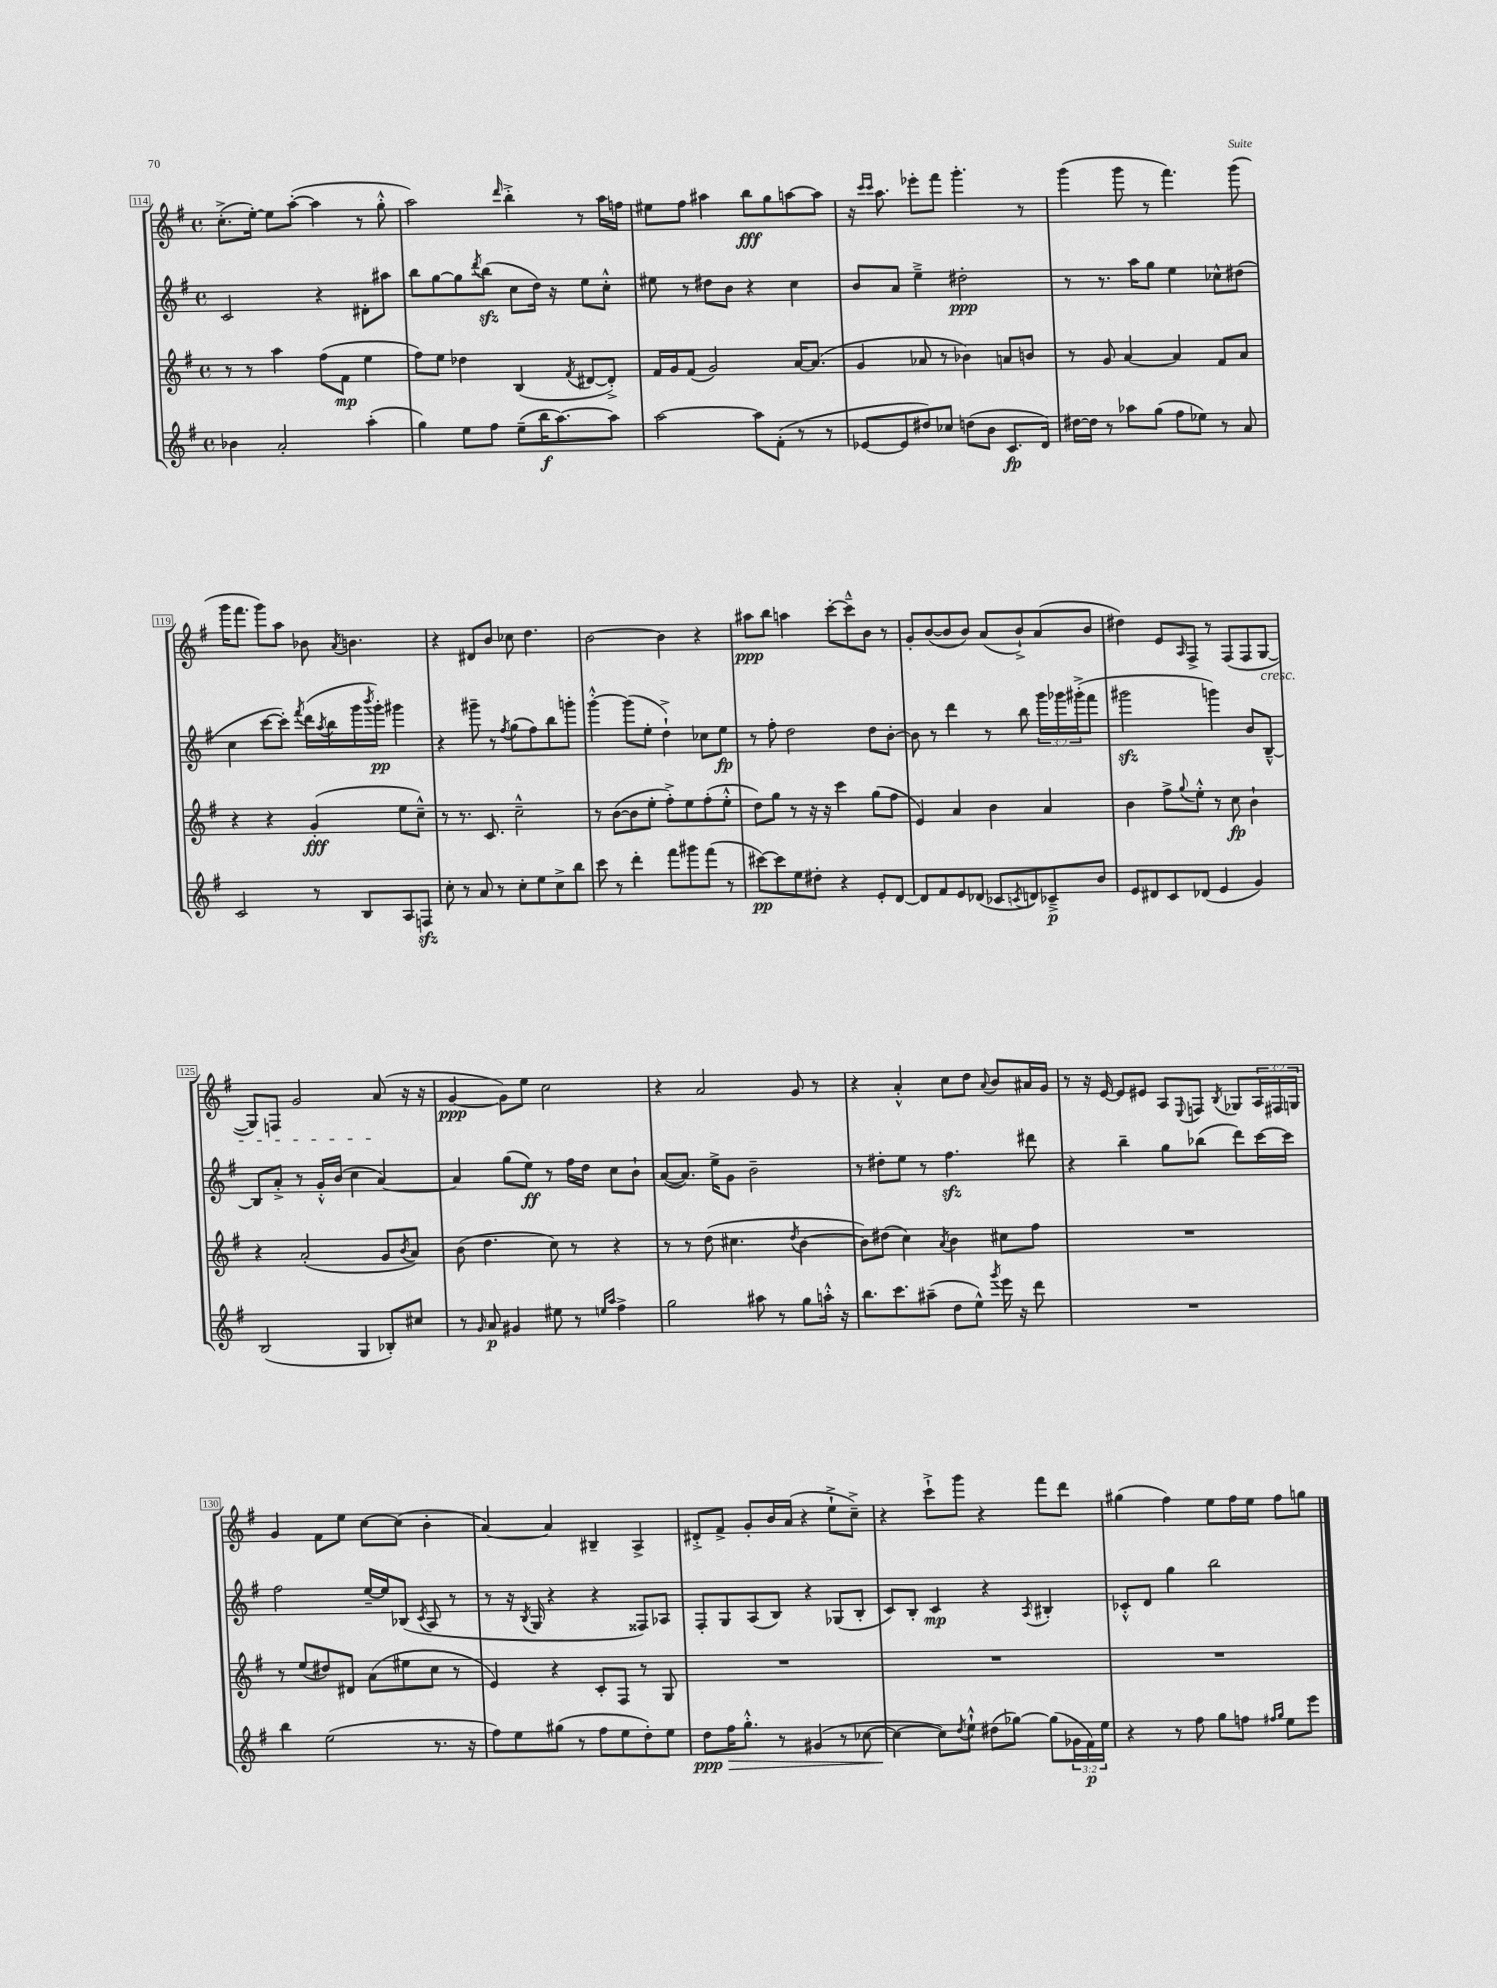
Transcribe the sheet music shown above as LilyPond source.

<<
\new StaffGroup <<
\new Staff = "s0" {
    \clef treble \key g \major \defaultTimeSignature \time 4/4 \override Staff.TupletNumber.text = #tuplet-number::calc-fraction-text
    c''8.-.->( e''16~-.) e''8 a''8~-.( a''4 r8 g''8-.-^ |
    a''2) \grace { d'''16 } b''4-.-> r8 a''16 f''16 |
    eis''8 fis''8 ais''4 b''8\fff g''8 a''8~ a''8 |
    r16 \grace { c'''16 c'''16 } a''8. ees'''8-. fis'''8 g'''4.-. r8 |
    g'''4( g'''8 r8 fis'''4.) g'''8( |
    g'''16 fis'''8. g'''8) a''8 bes'8 \acciaccatura { a'8 } b'4. |
    r4 dis'8 b'8 ces''8 d''4. |
    b'2~ b'4 r4 |
    ais''8\ppp b''8 a''4 c'''8~-. c'''8---^ b'8 r8 |
    g'8-. b'8~( b'8 b'8) a'8( b'8-!->) a'8( b'8 |
    dis''4) e'8 \grace { a16 } fis8-> r8 fis8( fis8 g8~\cresc |
    g8) f8 g'2 a'8\!( r16 r16 |
    g'4~\ppp g'8) e''8 c''2 |
    r4 a'2 g'8 r8 |
    r4 a'4-.-^ c''8 d''8 \appoggiatura { a'8 } b'8 ais'16 g'16 |
    r8 r16 e'16~ e'8 eis'8 a8 \appoggiatura { e8 } f8 \acciaccatura { b8 } ges8 \tuplet 3/2 { a16 fis16 g16 } |
    g'4 fis'8 e''8 c''8~ c''8( b'4-. |
    a'4~) a'4 bis4-- a4-> |
    dis'8-.-> fis'8-> g'8-. b'16 a'16( r4 e''8-!-> c''8--->) |
    r4 c'''8-!-> g'''8 r4 fis'''8 d'''8 |
    gis''4( fis''4) e''8 fis''16 e''16 fis''8 g''8 \bar "|." |
}
\new Staff = "s1" {
    \clef treble \key g \major \defaultTimeSignature \time 4/4 \override Staff.TupletNumber.text = #tuplet-number::calc-fraction-text
    c'2 r4 dis'8-. ais''8 |
    b''8 g''8~ g''8 \acciaccatura { d'''8 } b''8\sfz( c''8 d''16) r16 e''8 c''8-.-^ |
    eis''8 r8 dis''8 b'8 r4 c''4 |
    b'8 a'8 e''4---> dis''2-.\ppp |
    r8 r8. a''16 g''8 e''4 ces''8-^ dis''8( |
    c''4 c'''8~ c'''8-.) \acciaccatura { fis'''8 } d'''16( \acciaccatura { a''8 } b''16 g'''16 \acciaccatura { b'''8 } g'''16-.\pp) gis'''4 |
    r4 gis'''8-- r8 \acciaccatura { fis''8 } g''8( fis''8) b''8 g'''8-. |
    g'''4~-.-^ g'''8( e''8-. d''4-!->) ces''8 e''8\fp |
    r8 fis''8-. d''2 d''8 b'8~-. |
    b'8 r8 d'''4 r8 b''8 \tuplet 3/2 { g'''16 ges'''16 gis'''16-.->( } fis'''8 |
    gis'''2\sfz g'''4) b'8 b8~---^ |
    b8 a'8-.-> r8 g'16-.-^ b'16( c''4 a'4~) |
    a'4 g''8( e''8\ff) r8 fis''16 d''16 c''8 b'8-! |
    a'8~( a'8.) e''16-> g'8 b'2-- |
    r8 dis''8-. e''8 r8 fis''4.\sfz dis'''8 |
    r4 b''4-- g''8 bes''8( d'''8) c'''16~ c'''16 |
    fis''2 e''16~-- e''16 bes8( \acciaccatura { c'8 } a8 r8 |
    r8 r16 \acciaccatura { b8 } g16 r4 r4 fisis8) aes8 |
    fis8-. g8 a8( b8) r4 ges8( b8-. |
    c'8) b8-. c'4\mp r4 \acciaccatura { a8 } bis4-. |
    ces'8-.-^ d'8 g''4 b''2 \bar "|." |
}
\new Staff = "s2" {
    \clef treble \key g \major \defaultTimeSignature \time 4/4
    r8 r8 a''4 fis''8( fis'8\mp e''4 |
    fis''8) e''8 des''4 b4( \acciaccatura { fis'8 } dis'8~ dis'8-.->) |
    fis'16 g'16 fis'8( g'2) a'16~ a'8.( |
    g'4 aes'8 r8 bes'4) a'8 b'8 |
    r8 g'8 a'4~ a'4 fis'8 a'8 |
    r4 r4 g'4-.\fff( e''8 c''8---^) |
    r8 r8. c'8. c''2---^ |
    r8 b'8~( b'8 e''8-. fis''8-.->) e''8 fis''8-.( e''8-.-^ |
    d''8) g''8 r8 r16 r16 c'''4 g''8( fis''8 |
    e'4) a'4 b'4 a'4 |
    b'4 fis''8-> \appoggiatura { g''8 } e''8-.-^ r8 c''8\fp b'4-! |
    r4 a'2-.( g'8 \acciaccatura { b'8 } a'8) |
    b'8( d''4. c''8) r8 r4 |
    r8 r8 d''8( cis''4. \acciaccatura { d''8 } b'4~ |
    b'8) dis''8( c''4) \acciaccatura { a'8 } b'4 cis''8 fis''8 |
    R1 |
    r8 e''8( dis''8) dis'8 a'8( eis''8 c''8 r8 |
    e'4) r4 c'8-. fis8 r8 g8 |
    R1 |
    R1 |
    R1 \bar "|." |
}
\new Staff = "s3" {
    \clef treble \key g \major \defaultTimeSignature \time 4/4 \override Staff.TupletNumber.text = #tuplet-number::calc-fraction-text
    bes'4 a'2-. a''4-.( |
    g''4) e''8 fis''8 e''8--( b''16\f a''8.~) a''8 |
    a''2~ a''8 fis'8-.( r8 r8 |
    ees'8~ ees'8 dis''8) ces''8 d''8( b'8 c'8.\fp d'16) |
    dis''16~ dis''16 r8 aes''8 g''8( fis''8 ees''8) r8 a'8 |
    c'2 r8 b8 a8 f8\sfz |
    c''8-. r8 a'8 r8 c''8-. e''8 c''8-> b''8 |
    c'''8 r8 d'''4-. fis'''8 gis'''8 fis'''8( r8 |
    cis'''8~\pp) cis'''8 e''8 dis''8-. r4 e'8-. d'8~ |
    d'8 fis'8 e'8 des'8( ces'8 \acciaccatura { c'8 } d'8) ces'8--->\p b'8 |
    e'8 dis'8 c'8 des'8( e'4 g'4) |
    b2( g4 bes8-.) cis''8 |
    r8 \grace { g'16 } a'8\p gis'4 eis''8 r8 \grace { e''16 a''16 } fis''4-> |
    g''2 ais''8 r8 g''8 a''16-.-^ r16 |
    b''8. c'''8. ais''8--( d''8 e''8-^) \acciaccatura { g'''8 } e'''16 r16 d'''8 |
    R1 |
    b''4 e''2( r8. r16 |
    fis''8) e''8 gis''8( r8 fis''8 e''8 d''8-.) e''8 |
    d''8\ppp\> fis''16 g''8.-.-^ r8 gis'4( r8 ces''8~ |
    ces''4~\! ces''8) \acciaccatura { d''8 } e''8-!-^ dis''8( ges''8~) ges''8( \tuplet 3/2 { ges'16 fis'16\p) e''16 } |
    r4 r8 fis''8 g''8 f''8 \grace { fis''16 g''16 } e''8 e'''8 \bar "|." |
}
>>
>>
\layout { \context { \Score currentBarNumber = #114 \override BarNumber.stencil = #(make-stencil-boxer 0.1 0.3 ly:text-interface::print) } }
